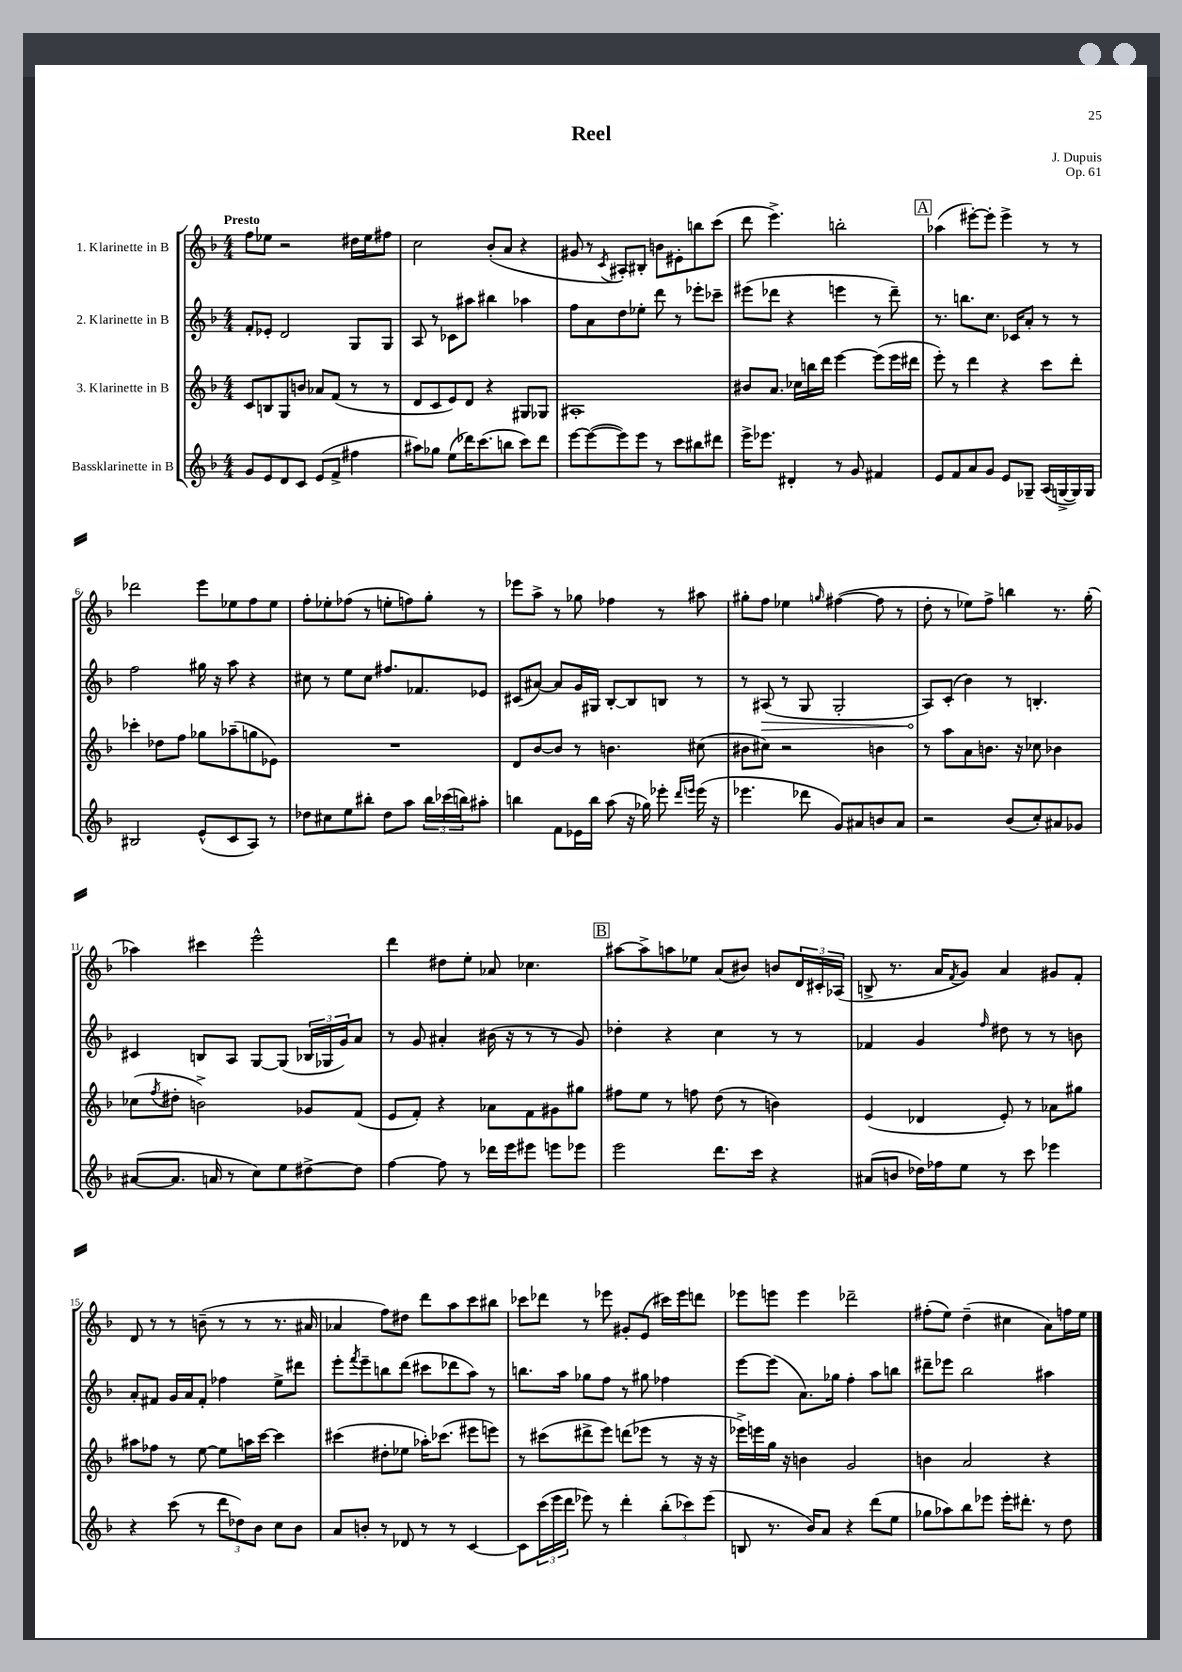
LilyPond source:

\header { title = "Reel" composer = "J. Dupuis" opus = "Op. 61" }
<<
\new StaffGroup <<
\new Staff = "s0" \with { instrumentName = "1. Klarinette in B" } {
    \clef treble \key f \major \numericTimeSignature \time 4/4 \tempo "Presto"
    f''8 ees''8 r2 dis''16 ees''16 fis''8 |
    c''2 bes'8-.( a'8 r4 |
    gis'8 r8 \acciaccatura { c'8 } ais8-.) bis8-. b'8 eis'8-. b''8 c'''8( |
    d'''8 e'''4.->) b''2-. |
    \mark \markup { \box "A" } aes''4( eis'''8~-.) eis'''8-. eis'''4-> r8 r8 |
    des'''2 e'''8 ees''8 f''8 ees''8 |
    f''8-. ees''8-. fes''8( r8 e''8-. f''8) g''8-. r8 |
    ees'''8 a''8-> r8 ges''8 fes''4 r8 ais''8 |
    gis''8-. f''8 ees''4 \grace { g''16 } fis''4~( fis''8 r8 |
    d''8-. r8 ees''8) f''8-> b''4 r8. g''16-.( |
    aes''4) cis'''4 e'''2-^ |
    d'''4 dis''8 e''8-. aes'8 ces''4. |
    \mark \markup { \box "B" } ais''8~ ais''8-> a''8 ees''8 a'8( bis'8) b'8 \tuplet 3/2 { d'16 cis'16-. aes16( } |
    b8-> r8. a'16 \acciaccatura { f'8 } g'8) a'4 gis'8 f'8-. |
    d'8 r8 r8 b'8--( r8 r8 r8. ais'16 |
    aes'4 f''8) dis''8 d'''8 a''8 c'''8 bis''8 |
    ces'''8 des'''8 r8 ees'''8 gis'8-. e'8( cis'''16) ees'''16 d'''8 |
    ees'''8 e'''8 e'''4 des'''2-- |
    fis''8-.( e''8) d''4--( cis''4 a'8) f''16 e''16 \bar "|." |
}
\new Staff = "s1" \with { instrumentName = "2. Klarinette in B" } {
    \clef treble \key f \major \numericTimeSignature \time 4/4
    f'8-. ees'8-. d'2 g8 g8 |
    a8 r8 ces'8 ais''8 bis''4 aes''4 |
    f''8 a'8 d''8 ees''8-. d'''8 r8 ees'''8-. ces'''8-- |
    eis'''8( des'''8 r4 e'''4 r8 des'''8--) |
    \mark \markup { \box "A" } r8. b''8. c''8. ces'16 a'8-. r8 r8 |
    f''2 gis''16 r16 a''8 r4 |
    cis''8 r8 e''8 cis''8 fis''8. fes'8. ees'8 |
    cis'8( ais'8~) ais'8 g'16 gis16 bes8~-. bes8 b8 r8 |
    r8 \once \override Hairpin.circled-tip = ##t ais8\>( r8 g8 g2-. |
    a8\!) c'8-.( bes'4) r8 b4.-. |
    cis'4 b8 a8 g8~ g8( \tuplet 3/2 { bes16 ges16 g'16) } a'8 |
    r8 g'8 ais'4-. bis'16( r16 r8 r8 g'8) |
    \mark \markup { \box "B" } des''4-. r4 c''4 r8 r8 |
    fes'4 g'4 \grace { f''16 } dis''8 r8 r8 b'8 |
    a'8-. fis'8 g'16 a'16 fis'8-. fes''4 e''8-> dis'''8 |
    e'''8-. \acciaccatura { f'''8 } e'''8-- b''8 d'''8( cis'''8 des'''8 a''8) r8 |
    b''8. a''16 ges''8 f''8 r8 gis''8 fes''4 |
    e'''8~ e'''8( a'8.) ges''16 f''4-. a''8 b''8 |
    dis'''8-- ees'''8 bes''2 ais''4 \bar "|." |
}
\new Staff = "s2" \with { instrumentName = "3. Klarinette in B" } {
    \clef treble \key f \major \numericTimeSignature \time 4/4
    c'8 b8 g8 b'8 aes'8 f'8( r8 r8 |
    d'8 c'8 e'8) d'8 r4 gis8 ges8 |
    ais1-. |
    bis'8 a'8. ces''16 b''16 d'''16 e'''4~ e'''8( e'''16 dis'''16 |
    \mark \markup { \box "A" } e'''8-.) r8 d'''4 r4 c'''8 d'''8-. |
    ces'''4-. des''8 f''8 ges''8 aes''8--( g''8 ees'8) |
    R1 |
    d'8 bes'8~ bes'8 r8 b'4. cis''8( |
    bis'8 cis''8) r2 b'4 |
    r8 a''8 a'8 b'8. r16 ces''8 bes'4 |
    ces''8( \acciaccatura { f''8 } dis''8-. b'2->) ges'8 f'8( |
    e'8 f'8-.) r4 aes'8 f'8 gis'8 gis''8 |
    \mark \markup { \box "B" } fis''8 e''8 r8 f''8 d''8( r8 b'4) |
    e'4( des'4 e'8-.) r8 aes'8 gis''8 |
    ais''8 fes''8 r8 e''8~ e''8 a''16 c'''16~ c'''4 |
    cis'''4( dis''8-. ees''8 aes''16-.) ces'''8.( eis'''8 e'''8) |
    r8 cis'''8( dis'''8-> e'''8) d'''8( ees'''8 r8 r16 r16 |
    ees'''16->) e'''16 g''16 r16 b'4 g'2 |
    b'4 a'2 r4 \bar "|." |
}
\new Staff = "s3" \with { instrumentName = "Bassklarinette in B" } {
    \clef treble \key f \major \numericTimeSignature \time 4/4
    g'8 e'8 d'8 c'8 e'8( f'8-> fis''4 |
    ais''8) ges''8 e''8( des'''16) c'''8.( b''8 c'''8) des'''8 |
    e'''8~ e'''8~( e'''8) e'''8 r8 c'''8 bis''8 dis'''8 |
    e'''16-> ees'''8. dis'4-. r8 g'8 fis'4 |
    \mark \markup { \box "A" } e'8 f'8 a'8 g'8 e'8 ges8-- a16( g16~-> g16) g16 |
    bis2 e'8-^( c'8 a8) r8 |
    des''8 cis''8 e''8 bis''8-. des''8 a''8 \tuplet 3/2 { bis''16 ces'''16( b''16) } ais''8-. |
    b''4 f'8 ees'16 b''16 a''8( r16 ges''16) ees'''8-. \grace { d'''16 e'''16 } e'''16( r16 |
    ees'''4. des'''8 g'8) ais'8 b'8 ais'8 |
    r2 bes'8( c''8-.) ais'8 ges'8 |
    ais'8~( ais'8. a'16 r8 c''8) e''8 dis''8~-> dis''8 |
    f''4~ f''8 r8 des'''16 e'''16 eis'''8 e'''8 ees'''8 |
    \mark \markup { \box "B" } e'''2 d'''8. c'''16 r4 |
    ais'8( b'8 des''16) fes''16 e''8 r8 c'''8 ees'''4 |
    r4 c'''8( r8 \tuplet 3/2 { d'''8 des''8) bes'8 } c''8 bes'8 |
    a'8 b'8-. r8 des'8 r8 r8 c'4~ |
    c'8 \tuplet 3/2 { c'''16( e'''16 d'''16 } ees'''8) r8 d'''4-. \tuplet 3/2 { bes''8-.( ces'''8) ees'''8( } |
    b8 r8. bes'16) a'8 r4 d'''8( e''8 |
    ges''8 aes''8) bes''8 ees'''8 ees'''16-. dis'''8.-. r8 d''8 \bar "|." |
}
>>
>>
